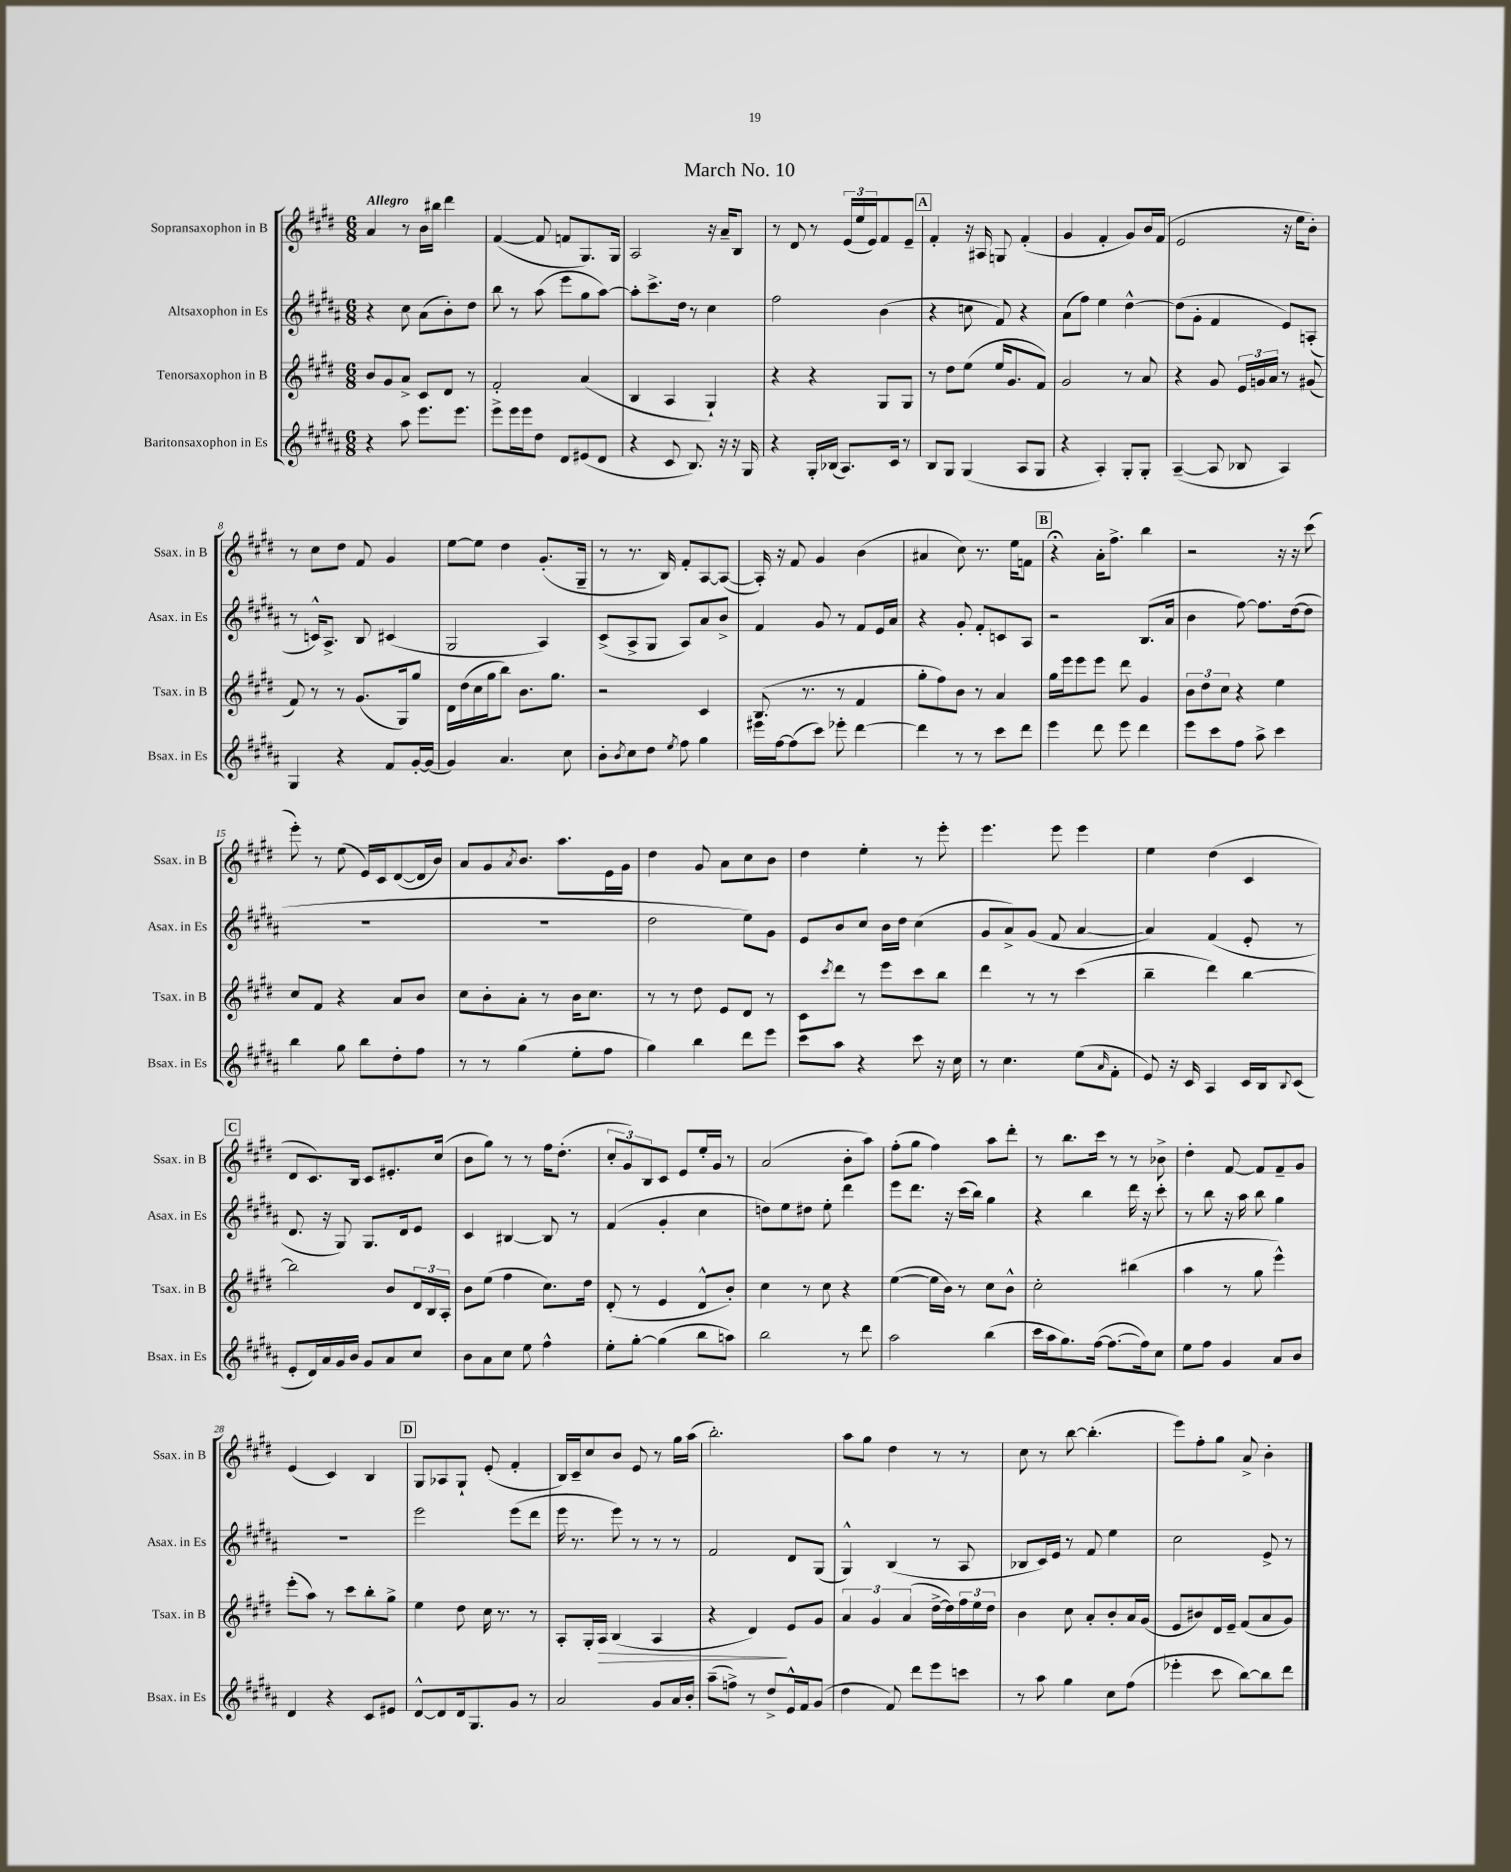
\header { title = "March No. 10" }
<<
\new StaffGroup <<
\new Staff = "s0" \with { instrumentName = "Sopransaxophon in B" shortInstrumentName = "Ssax. in B" } {
    \clef treble \key e \major \numericTimeSignature \time 6/8 \tempo "Allegro"
    a'4 r8 b'16 bis''16 dis'''4 |
    fis'4~( fis'8 f'8 gis8.) gis16 |
    a2 r16 a'16-- b8 |
    r8 dis'8 r8 \tuplet 3/2 { e'16( e''16 e'16) } fis'8 e'8-- |
    \mark \markup { \box "A" } fis'4-. r16 ais16 g8 fis'4-.( |
    gis'4 fis'4-. gis'8) b'16 fis'16( |
    e'2 r16 e''16 b'8-.) |
    r8 cis''8 dis''8 fis'8 gis'4 |
    e''8~ e''8 dis''4 gis'8.-.( gis16-- |
    r8 r8. b16) fis'8-. a8~ a8~( |
    a16-.) r16 fis'8 gis'4 b'4( |
    ais'4 cis''8) r8. e''16 f'8 |
    \mark \markup { \box "B" } r4\fermata a'16-. fis''8.-> b''4 |
    r2 r16 r16 cis'''8( |
    e'''8-.) r8 e''8( e'16) cis'16 dis'8~( dis'16 b'16) |
    a'8 gis'8 \acciaccatura { a'8 } b'8. a''8. e'16 gis'16 |
    dis''4 gis'8 a'8 cis''8 b'8 |
    dis''4 e''4-. r8 e'''8-. |
    e'''4. e'''8 e'''4 |
    e''4 dis''4( cis'4 |
    \mark \markup { \box "C" } dis'8 cis'8.) b16 cis'8 eis'8.-. cis''16( |
    b'8 gis''8) r8 r8 fis''16 dis''8.-.( |
    \tuplet 3/2 { cis''8-. gis'8) b8 } cis'8 e'8 e''16-. gis'16 r8 |
    a'2( b'8-. a''8) |
    fis''8-.( gis''8 fis''4) a''8 dis'''8-. |
    r8 b''8. cis'''16 r8 r8 bes'8-> |
    dis''4-. fis'8~ fis'8 fis'8-- gis'8 |
    e'4( cis'4) b4 |
    \mark \markup { \box "D" } gis8 aes8 gis8-! e'8-.( fis'4-. |
    b16) cis'16-- cis''8 b'8 e'8 r8 gis''16 a''16( |
    b''2.-.) |
    a''8 gis''8 dis''4 r8 r8 |
    cis''8 r8 b''8~ b''4.-.( |
    e'''8) fis''8-. gis''8 a'8-> b'4-. \bar "|." |
}
\new Staff = "s1" \with { instrumentName = "Altsaxophon in Es" shortInstrumentName = "Asax. in Es" } {
    \clef treble \key b \major \numericTimeSignature \time 6/8
    r4 cis''8 ais'8( b'8-.) dis''8 |
    b''8 r8 ais''8( e'''8 gis''8 ais''8~) |
    ais''8-. cis'''8.-> dis''16 r8 cis''4 |
    fis''2 b'4( |
    \mark \markup { \box "A" } r4 c''8 fis'8) r4 |
    ais'8( fis''8) e''4 dis''4~-^ |
    dis''8( gis'8-. fis'4 e'8) a8-.( |
    r8 c'16-^) ais8.-> b8 cis'4( |
    gis2 ais4) |
    cis'8->( ais8-> gis8 ais8) ais'8 b'8-> |
    fis'4 gis'8 r8 fis'8 e'16 ais'16 |
    r4 gis'8-. fis'8-. c'8 ais8 |
    \mark \markup { \box "B" } r2 b8.( ais'16 |
    b'4 fis''8~) fis''8. dis''16~( dis''8 |
    R2. |
    R2. |
    dis''2 e''8) gis'8 |
    e'8 b'8 cis''8 b'16 dis''16 cis''4( |
    gis'8 ais'8->) gis'8( fis'8 ais'4~ |
    ais'4) fis'4( e'8-. r8 |
    \mark \markup { \box "C" } dis'8. r16 gis8) gis8. dis'16 e'8 |
    cis'4 bis4~ bis8 r8 |
    fis'4( gis'4-. cis''4 |
    d''8) e''8 dis''8 e''8-. dis'''4 |
    e'''8 dis'''8. r16 cis'''16( b''16) gis''4 |
    r4 b''4 dis'''16 r16 cis'''8-. |
    r8 b''8 r16 ais''16 b''8 gis''4 |
    R2. |
    \mark \markup { \box "D" } e'''2 e'''8( dis'''8 |
    e'''16 r8. e'''8) r8 r8 r8 |
    fis'2 dis'8 gis8( |
    gis4-^) b4( r8 ais8 |
    bes8 cis'16) e'16 r8 fis'8 e''4 |
    cis''2 e'8-> r8 \bar "|." |
}
\new Staff = "s2" \with { instrumentName = "Tenorsaxophon in B" shortInstrumentName = "Tsax. in B" } {
    \clef treble \key e \major \numericTimeSignature \time 6/8
    b'8 gis'8 a'8-> cis'8 dis'8 r8 |
    fis'2-. a'4( |
    b4 a4 gis4-!) |
    r4 r4 gis8 gis8 |
    \mark \markup { \box "A" } r8 dis''8 e''8( e''16 gis'8. fis'8) |
    gis'2 r8 a'8 |
    r4 gis'8 \tuplet 3/2 { e'16 g'16 a'16 } r8 gis'8( |
    fis'8) r8 r8 gis'8.( gis16) gis''8 |
    dis'16 dis''16( cis''16 gis''16 b''8) b'8. gis''8. |
    r2 cis'4 |
    b8.( r8. r8 fis'4 |
    gis''8-. fis''8) b'8 r8 a'4 |
    \mark \markup { \box "B" } gis''16 e'''16 e'''8 e'''8 dis'''8 gis'4 |
    \tuplet 3/2 { b'8 dis''8 cis''8 } r4 e''4 |
    cis''8 fis'8 r4 a'8 b'8 |
    cis''8 b'8-. a'8-. r8 b'16 cis''8. |
    r8 r8 dis''8 e'8 dis'8 r8 |
    cis'8 \acciaccatura { cis'''8 } dis'''8 r8 e'''8 cis'''8 b''8 |
    dis'''4 r8 r8 cis'''4( |
    b''4-- dis'''4) b''4~ |
    \mark \markup { \box "C" } b''2 b'8 \tuplet 3/2 { dis'16 b16 a16-. } |
    b'8 e''8( fis''4 cis''8.) dis''16 |
    dis'8-.( r8 e'4 dis'8-^ b'8-.) |
    cis''4 r8 cis''8 r4 |
    e''4~( e''16 b'16) r8 cis''8 b'8-^ |
    cis''2-. bis''4( |
    a''4 r8 gis''8 e'''4-^) |
    e'''8-.( a''8) r8 cis'''8 b''8-. gis''8-> |
    \mark \markup { \box "D" } e''4 dis''8 cis''16 r8. r8 |
    a8-. gis16-. a16\> b4( a4 |
    r4 dis'4\!) e'8 gis'8 |
    \tuplet 3/2 { a'4 gis'4 a'4( } dis''16~-> dis''16) \tuplet 3/2 { fis''16 e''16 dis''16 } |
    b'4 cis''8 a'8-. b'8-. a'16 gis'16( |
    e'8 bis'8) dis'16 e'16-- fis'8( a'8 gis'8) \bar "|." |
}
\new Staff = "s3" \with { instrumentName = "Baritonsaxophon in Es" shortInstrumentName = "Bsax. in Es" } {
    \clef treble \key b \major \numericTimeSignature \time 6/8
    r4 ais''8 e'''8. e'''8. |
    e'''8-> e'''16 e'''16 dis''8 dis'8 eis'8( dis'8 |
    r4 cis'8 b8.) r16 r16 gis16 |
    r4 gis16-. bes16( ais8.) cis'16 r8 |
    \mark \markup { \box "A" } b8 gis8 gis4( ais8 gis8 |
    r4 ais4-.) gis8-. gis8-. |
    ais4~--( ais8 bes8 ais4) |
    gis4 r4 fis'8 gis'16~-. gis'16( |
    gis'4) ais'4. cis''8 |
    b'8-. \acciaccatura { b'8 } cis''8 dis''8 \acciaccatura { e''8 } fis''8 gis''4 |
    eis'''16 fis''16~ fis''8( cis'''8) ees'''8-. dis'''4~ |
    dis'''4 r8 r8 cis'''8 dis'''8 |
    \mark \markup { \box "B" } e'''4 dis'''8 e'''8 dis'''4 |
    e'''8 cis'''8 fis''8 ais''8-> cis'''4 |
    b''4 gis''8 b''8 dis''8-. fis''8 |
    r8 r8 gis''4( e''8-. fis''8 |
    gis''4) b''4 dis'''8 e'''8 |
    cis'''8 ais''8 r4 cis'''8 r16 cis''16 |
    r8 cis''4. e''8( \grace { ais'16 } fis'8-. |
    e'8) r16 cis'16 ais4 cis'16 b16 \appoggiatura { b8 } cis'8( |
    \mark \markup { \box "C" } e'8-. dis'16) ais'16 gis'16 b'16 gis'8 ais'8 cis''8 |
    b'8 ais'8 cis''8 e''8 fis''4-^ |
    e''8-. gis''8~-. gis''4( b''8 a''8) |
    b''2 r8 dis'''8 |
    ais''2 b''4( |
    cis'''16 ais''16 gis''8.) fis''16~( fis''8.~ fis''16) cis''8 |
    e''8 fis''8 gis'4 ais'8 b'8 |
    dis'4 r4 cis'8 eis'8 |
    \mark \markup { \box "D" } dis'8~-^ dis'8 dis'16 gis8. gis'8 r8 |
    ais'2 gis'8 ais'16 b'16-. |
    ais''8--( f''8->) r8 dis''8-> e'16-^ fis'16 gis'8( |
    dis''4 fis'8) dis'''8 e'''8 c'''8 |
    r8 ais''8 gis''4 cis''8 fis''8( |
    ees'''4-. cis'''8 b''8~) b''8 dis'''8 \bar "|." |
}
>>
>>
